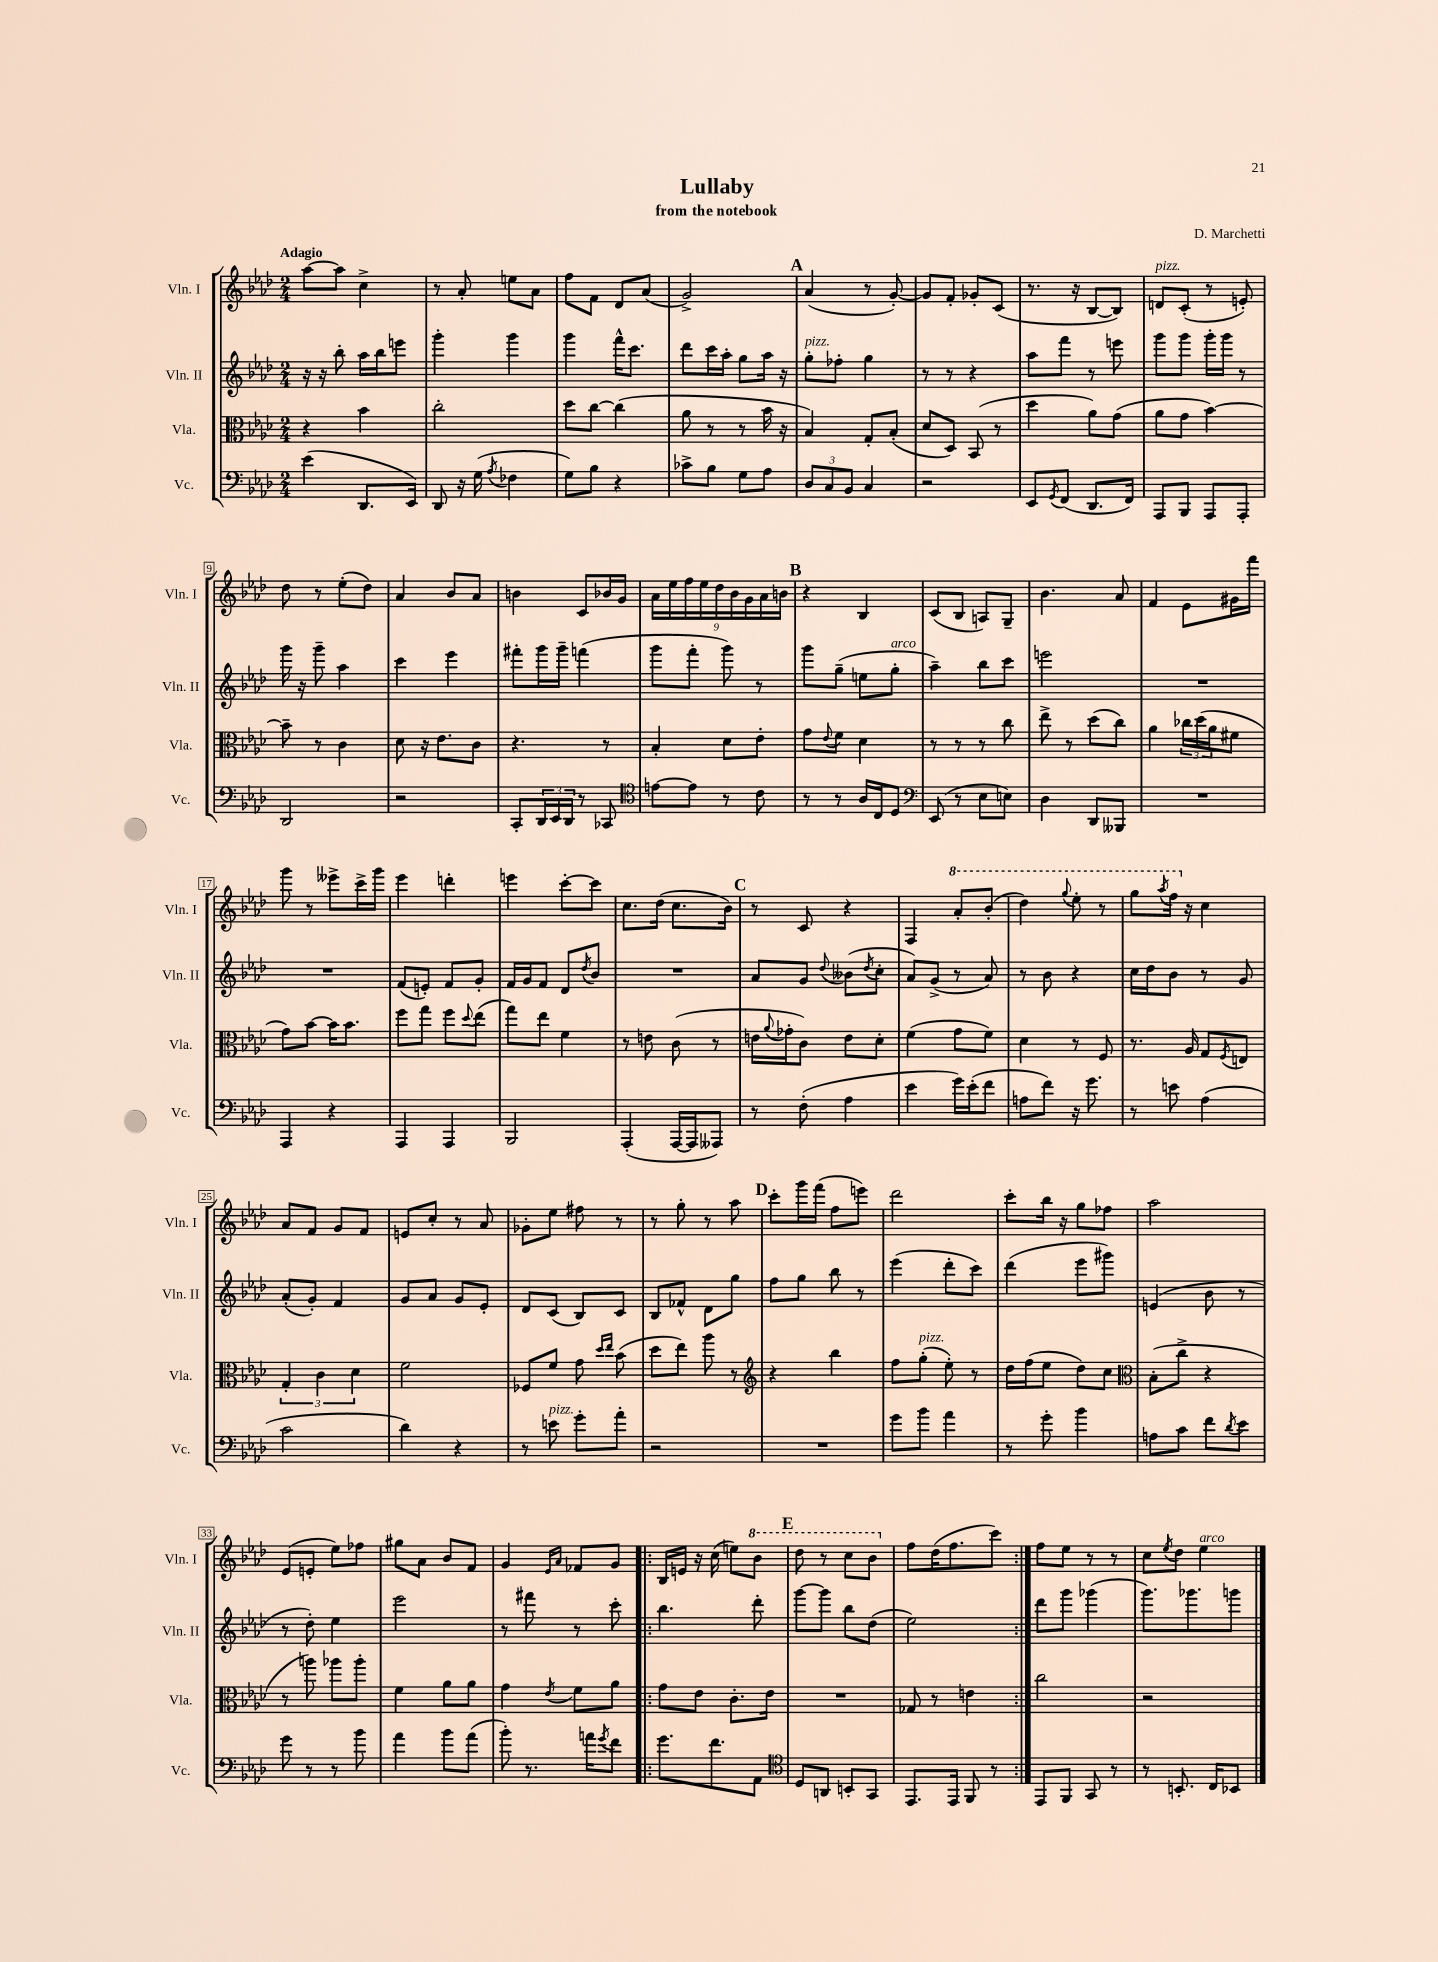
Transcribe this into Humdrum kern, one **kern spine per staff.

**kern	**kern	**kern	**kern
*part4	*part3	*part2	*part1
*staff4	*staff3	*staff2	*staff1
*I"Vc.	*I"Vla.	*I"Vln. II	*I"Vln. I
*I'Vc.	*I'Vla.	*I'Vln. II	*I'Vln. I
*clefF4	*clefC3	*clefG2	*clefG2
*k[b-e-a-d-]	*k[b-e-a-d-]	*k[b-e-a-d-]	*k[b-e-a-d-]
*M2/4	*M2/4	*M2/4	*M2/4
=1	=1	=1	=1
!	!	!	!LO:TX:a:B:t=Adagio
(4e-\	4r	16r	[8aa-\L
.	.	16r	.
.	.	8bb-'\	8aa-\J]
8.DD-/L	4b-\	16aa-\LL	4cc^\
.	.	16bb-\J	.
.	.	8eeen\J	.
16EE-/Jk)	.	.	.
=2	=2	=2	=2
8DD-/	2cc'\	4ggg'\	8r
16r	.	.	8a-'/
(16G\	.	.	.
8qA-/	.	.	.
4F-X\	.	4ggg\	8een\L
.	.	.	8a-\J
=3	=3	=3	=3
8G\L)	8dd-\L	4ggg\	8ff\L
8B-\J	[8cc\J	.	8f\J
4r	(4cc\]	16fff^^\KL	8d-/L
.	.	8.ccc\J	.
.	.	.	(8a-/J
=4	=4	=4	=4
8c-X^\L	8a-\	8ddd-\L	2g^/)
8B-\J	8r	16ccc\L	.
.	.	16aa-'\JJ	.
8G\L	8r	8gg\L	.
8A-\J	16b-\	16aa-\Jk	.
.	16r	16r	.
!!LO:REH:place=s1:t=A
=5	=5	=5	=5
!	!	!LO:TX:a:i:t=pizz.	!
12D-/L	4B-/)	8gg'\L	(4a-/
12C/	.	.	.
.	.	8ff-X'\J	.
12BB-/J	.	.	.
4C/	8G'/L	4gg\	8r
.	(8B-'/J	.	[8g'/)
=6	=6	=6	=6
2r	8d-/L	8r	8g/L]
.	8D-/J)	8r	8f'/J
.	(8BB-/	4r	8g-X'/L
.	8r	.	(8c/J
=7	=7	=7	=7
8EE-/L	4dd-\	8aa-\L	8.r
8qGG/	.	.	.
(8FF/J	.	8fff\J	.
.	.	.	16r
8.DD-/L	8a-\L)	8r	[8B-/L
.	(8g\J	8eeen\	8B-/J])
16FF/Jk)	.	.	.
=8	=8	=8	=8
!	!	!	!LO:TX:a:i:t=pizz.
8AAA-/L	8a-\L	8ggg\L	8dn/L
8BBB-/J	8g\J	8ggg\J	(8c'/J
8AAA-/L	[4b-\)	16ggg'\LL	8r
.	.	16ggg\JJ	.
8AAA-'/J	.	8r	8en'/)
!!LO:LB:g=z
=9	=9	=9	=9
2DD-/	8b-~\]	16ggg\	8dd-\
.	.	16r	.
.	8r	8ggg~\	8r
.	4c\	4aa-\	(8ee-'\L
.	.	.	8dd-\J)
=10	=10	=10	=10
2r	8d-\	4ccc\	4a-/
.	16r	.	.
.	8.e-\L	.	.
.	.	4eee-\	8b-/L
.	8c\J	.	8a-/J
=11	=11	=11	=11
8CC'/L	4.r	8fff#X'\L	4bn\
24DD-/L	.	16ggg\L	.
24EE-/	.	.	.
.	.	16ggg~\JJ	.
24DD-/JJ	.	.	.
8r	.	(4fffn\	8c/L
8CC-X/	8r	.	16b-X/L
.	.	.	16g/JJ
=12	=12	=12	=12
*clefC4	*	*	*
[8en\L	4B-'/	8ggg\L	18a-\LL
.	.	.	18ee-\
.	.	.	18ff\
8e\J]	.	8fff'\J	.
.	.	.	18ee-\
.	.	.	18dd-\
8r	8d-\L	8ggg\)	.
.	.	.	18b-\
.	.	.	18g\
8c\	8e-'\J	8r	.
.	.	.	18a-\
.	.	.	18bn\JJ
!!LO:REH:place=s1:t=B
=13	=13	=13	=13
8r	8g\L	8ggg\L	4r
.	8qqe-/	.	.
8r	8f\J	(8gg~\J	.
16A-/LL	4d-\	8een\L	4B-/
16C/J	.	.	.
!	!	!LO:TX:a:i:t=arco	!
8D-/J	.	8gg'\J	.
=14	=14	=14	=14
*clefF4	*	*	*
(8EE-/	8r	4aa-~\)	(8c/L
8r	8r	.	8B-/J
8E-\L	8r	8bb-\L	8An/L)
8En\J)	8cc\	8ccc\J	8G~/J
=15	=15	=15	=15
4D-\	8ee-^\	2eeen\	4.b-\
.	8r	.	.
8DD-/L	(8dd-\L	.	.
8BBB--X/J	8cc\J)	.	8a-/
=16	=16	=16	=16
2r	4a-\	2r	4f/
.	24cc-X\LL	.	8e-\L
.	(24dd-\	.	.
.	24a-\J	.	.
.	8f#X\J	.	16g#X\L
.	.	.	16fff\JJ
!!LO:LB:g=z
=17	=17	=17	=17
4AAA-/	8g\L)	2r	8ggg\
.	[8b-\J	.	8r
4r	16b-\KL]	.	8eee--X^\L
.	8.b-\J	.	.
.	.	.	16ccc^\L
.	.	.	16ggg\JJ
=18	=18	=18	=18
4AAA-/	8ff\L	(8f/L	4eee-\
.	8gg\J	8en'/J)	.
4AAA-/	8ff\L	8f/L	4dddn'\
.	8qqdd-/	.	.
.	(8ee-\J	8g'/J	.
=19	=19	=19	=19
2BBB-/	8gg\L)	16f/LL	4eeen\
.	.	16g/J	.
.	8ee-\J	8f/J	.
.	4f\	8d-/L	[8ccc'\L
.	.	8qdd-/	.
.	.	8b-/J	8ccc\J]
=20	=20	=20	=20
(4AAA-'/	8r	2r	8.cc\L
.	8en\	.	.
.	.	.	(16dd-\Jk
[16AAA-/LL	(8c\	.	8.cc\L
16AAA-/J]	.	.	.
8AAA--X/J)	8r	.	.
.	.	.	16b-\Jk)
!!LO:REH:place=s1:t=C
=21	=21	=21	=21
8r	16en\LL	8a-/L	8r
.	8qqa-/	.	.
.	16g-X'\J	.	.
(8F'\	8c\J)	8g/J	8c/
.	.	8qqdd-/	.
4A-\	8e\L	(8b--X\L	4r
.	.	8qdd-/	.
.	8d-'\J	8cc'\J	.
=22	=22	=22	=22
4e-\	(4f\	8a-/L)	4F/
.	.	(8g^/J	.
*	*	*	*8va
16g\LL)	8g\L	8r	8aa-'/L
(16e-'\J	.	.	.
8f\J	8f\J)	8a-/)	(8bb-'/J
=23	=23	=23	=23
8An\L	4d-\	8r	4ddd-\)
8f\J)	.	8b-\	.
.	.	.	8qqggg/
16r	8r	4r	8eee-'\
8.g\	.	.	.
.	8F/	.	8r
=24	=24	=24	=24
8r	8.r	16cc\LL	8ggg\L
.	.	16dd-\J	.
.	.	.	8qaaa-/
8en\	.	8b-\J	16fff\Jk
*	*	*	*X8va
.	16A-/	.	16r
(4A-\	8G/L	8r	4cc\
.	8qF/	.	.
.	8En/J	8g/	.
!!LO:LB:g=z
=25	=25	=25	=25
2c\	6G'/	(8a-'/L	8a-/L
.	.	8g'/J)	8f/J
.	6c\	.	.
.	.	4f/	8g/L
.	6d-\	.	.
.	.	.	8f/J
=26	=26	=26	=26
4d-\)	2f\	8g/L	8en/L
.	.	8a-/J	8cc'/J
4r	.	8g/L	8r
.	.	8e-'/J	8a-/
=27	=27	=27	=27
8r	8F-X/L	8d-/L	8g-X'\L
!LO:TX:a:i:t=pizz.	!	!	!
8en\	8f/J	(8c/J	8ee-\J
8g'\L	8g\	8B-/L)	8ff#X\
.	16qqdd-/LL	.	.
.	16qqee-/JJ	.	.
8a-'\J	(8b-\	8c/J	8r
=28	=28	=28	=28
2r	8dd-\L	8B-/L	8r
.	8ee-\J)	8f-X^^/J	8gg'\
.	8aa-\	8d-\L	8r
.	8r	8gg\J	8aa-\
!!LO:REH:place=s1:t=D
=29	=29	=29	=29
*	*clefG2	*	*
2r	4r	8ff\L	8ccc'\L
.	.	8gg\J	16ggg\L
.	.	.	(16fff\JJ
.	4bb-\	8bb-\	8ff\L
.	.	8r	8eeen\J)
=30	=30	=30	=30
8g\L	8ff\L	(4eee-\	2ddd-\
!	!LO:TX:a:i:t=pizz.	!	!
8b-\J	(8gg'\J	.	.
4a-\	8ee-'\)	8ddd-'\L	.
.	8r	8ccc\J)	.
=31	=31	=31	=31
8r	16dd-\LL	(4ddd-\	8ccc'\L
.	(16ff\J	.	.
8g'\	8ee-\J	.	16bb-\Jk
.	.	.	16r
4b-\	8dd-\L)	8eee-\L	8gg\L
.	8cc\J	8ggg#X\J)	8ff-X\J
=32	=32	=32	=32
*	*clefC3	*	*
8An\L	(8B-'\L	(4en/	2aa-\
8c\J	8cc^\J	.	.
8f\L	4r	8b-\	.
8qd-/	.	.	.
8e-\J	.	8r	.
!!LO:LB:g=z
=33	=33	=33	=33
8g\	8r	8r	(8e-/L
8r	8aan\)	8dd-'\)	8en'/J
8r	8aa-X\L	4ee-\	8ee-\L)
8b-\	8aa-'\J	.	8ff-X\J
=34	=34	=34	=34
4a-\	4f\	2eee-\	8gg#X\L
.	.	.	8a-\J
8b-\L	8a-\L	.	8b-/L
(8a-\J	8a-\J	.	8f/J
=35	=35	=35	=35
8b-'\)	4g\	8r	4g/
8.r	.	8fff#X\	.
.	.	.	16qqe-/LL
.	8qe-/	.	16qqa-/JJ
.	8f\L	8r	8f-X/L
16an\KL	.	.	.
8qg/	.	.	.
8f\J	8a-\J	8ccc'\	8g/J
=36!|:	=36!|:	=36!|:	=36!|:
8.g\L	8g\L	4.bb-\	16B-/LL
.	.	.	16en/JJ
.	8e-\J	.	16r
8.f\	.	.	(16cc\
.	8.c'\L	.	8een\L)
*	*	*	*8va
8AA-\J	.	8ddd-'\	8bb-\J
.	16e-\Jk	.	.
!!LO:REH:place=s1:t=E
=37	=37	=37	=37
*clefC4	*	*	*
8D-/L	2r	[8ggg\L	8ddd-\
8AAn/J	.	8ggg\J]	8r
8BBn'/L	.	8bb-\L	8ccc\L
8GG/J	.	(8dd-\J	8bb-\J
=38	=38	=38	=38
*	*	*	*X8va
8.EE-/L	8G-X/	2ee-\)	8ff\L
.	8r	.	(16dd-\K
16EE-/Jk	.	.	8.ff\
8FF/	4en\	.	.
8r	.	.	8ccc\J)
=39:|!	=39:|!	=39:|!	=39:|!
8EE-/L	2cc\	8ddd-\L	8ff\L
8FF/J	.	8ggg\J	8ee-\J
8GG/	.	(4ggg-X\	8r
8r	.	.	8r
=40	=40	=40	=40
8r	2r	8.ggg\L)	8cc\L
.	.	.	8qee-/
8.BBn'/	.	.	8dd-\J
.	.	8.ggg-X\	.
!	!	!	!LO:TX:a:i:t=arco
.	.	.	4ee-\
16C/KL	.	.	.
8BB-X/J	.	8gggn\J	.
==	==	==	==
*-	*-	*-	*-
